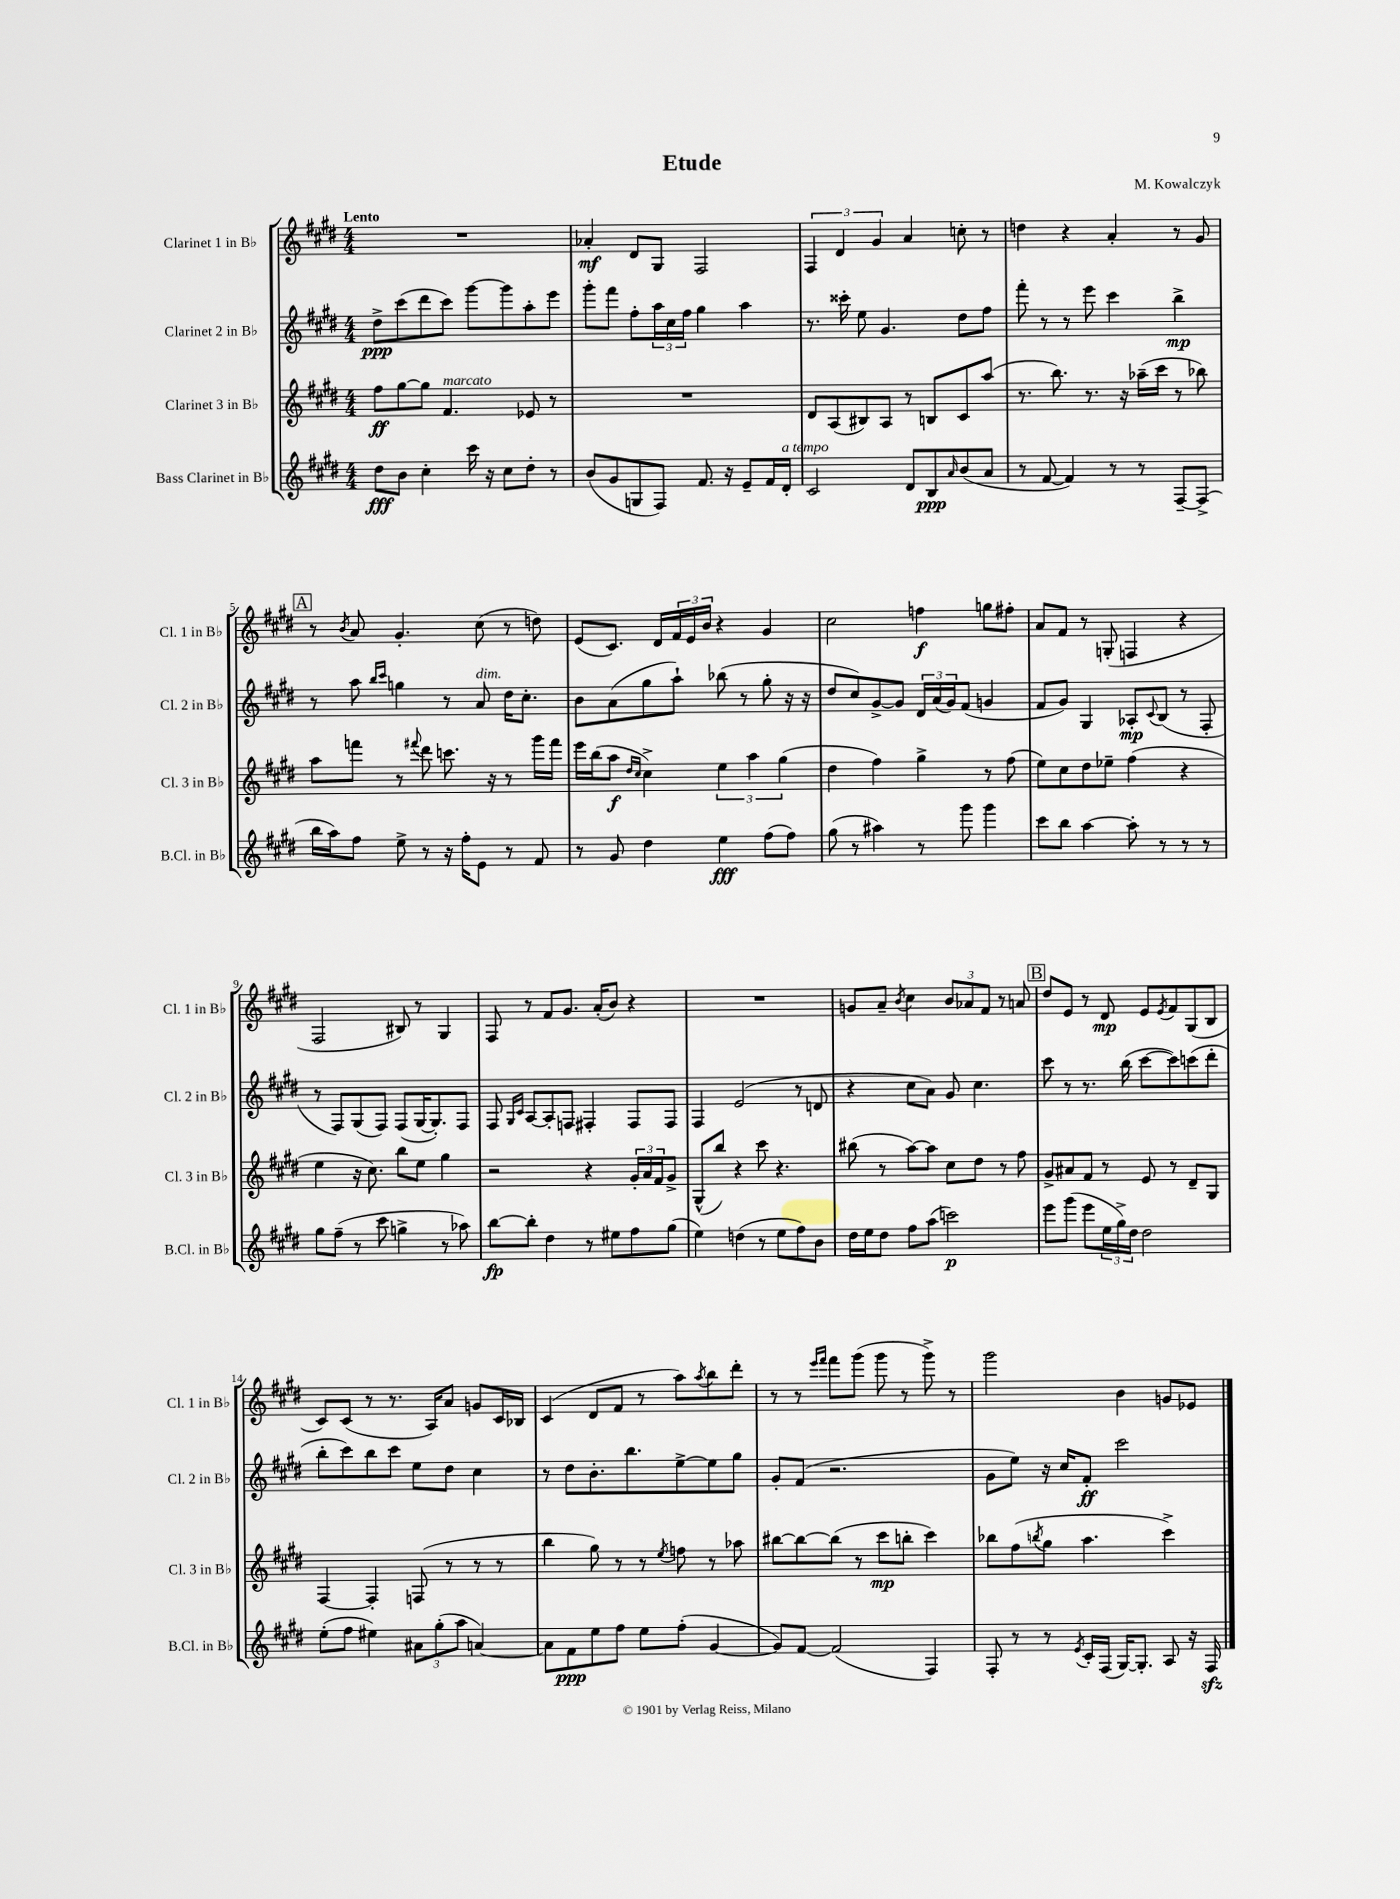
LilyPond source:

\header { title = "Etude" composer = "M. Kowalczyk" }
<<
\new StaffGroup <<
\new Staff = "s0" \with { instrumentName = "Clarinet 1 in Bb" shortInstrumentName = "Cl. 1 in Bb" } {
    \clef treble \key e \major \numericTimeSignature \time 4/4 \tempo "Lento"
    R1 |
    aes'4-.\mf dis'8 gis8 fis2 |
    \tuplet 3/2 { fis4 dis'4 gis'4 } a'4 c''8-. r8 |
    d''4 r4 a'4-. r8 gis'8 |
    \mark \markup { \box "A" } r8 \acciaccatura { b'8 } a'8 gis'4.-. cis''8( r8 d''8) |
    e'8( cis'8.) dis'16 \tuplet 3/2 { fis'16 e'16 b'16 } r4 gis'4 |
    cis''2 f''4\f g''8 fis''8-. |
    a'8 fis'8 r8 g8-.( f4 r4 |
    fis2 bis8) r8 gis4 |
    fis8 r8 fis'8 gis'8. a'16-.( b'8) r4 |
    R1 |
    g'8 a'8-- \acciaccatura { b'8 } cis''4 \tuplet 3/2 { b'8 aes'8 fis'8 } r8 a'8 |
    \mark \markup { \box "B" } dis''8 e'8 r8 dis'8\mp e'8 \acciaccatura { e'8 } fis'8 gis8( b8 |
    cis'8) cis'8( r8 r8. a16) a'8 g'8 cis'16 bes16 |
    cis'4( dis'8 fis'8 r8 a''8) \acciaccatura { a''8 } b''8 dis'''8-. |
    r8 r8 \grace { e'''16 fis'''16 } fis'''8 gis'''8( gis'''8 r8 gis'''8->) r8 |
    gis'''2 b'4 g'8 ees'8 \bar "|." |
}
\new Staff = "s1" \with { instrumentName = "Clarinet 2 in Bb" shortInstrumentName = "Cl. 2 in Bb" } {
    \clef treble \key e \major \numericTimeSignature \time 4/4
    dis''8->\ppp cis'''8( dis'''8 cis'''8) gis'''8~ gis'''8 a''8-. e'''8 |
    gis'''8-. fis'''8 fis''8-. \tuplet 3/2 { a''16 cis''16 fis''16 } gis''4 a''4 |
    r8. cisis'''16-. e''8 gis'4. dis''8 fis''8 |
    fis'''8-. r8 r8 e'''8 cis'''4 b''4->\mp |
    \mark \markup { \box "A" } r8 a''8 \grace { b''16 cis'''16 } g''4 r8 a'8^\markup { \italic "dim." } dis''16 cis''8.-. |
    b'8 a'8( gis''8 a''8-!) bes''8( r8 gis''8-. r16 r16 |
    dis''8 cis''8) gis'8~-> gis'8 \tuplet 3/2 { dis'16 a'16( gis'16) } fis'8( g'4 |
    fis'8 gis'8) gis4 aes8-.\mp \appoggiatura { cis'8 } b8( r8 fis8-. |
    r8 fis8) gis8( fis8) fis8( gis16~ gis8.-.) fis8 |
    fis8 \grace { gis16 cis'16 } a8~ a8-. f8 fis4-. fis8 fis8 |
    fis4 e'2( r8 d'8 |
    r4 cis''8 a'8) gis'8 cis''4. |
    \mark \markup { \box "B" } cis'''8 r8 r8. b''16( cis'''8~ cis'''8) c'''8( dis'''8-. |
    b''8-. cis'''8) b''8 cis'''8 e''8 dis''8 cis''4 |
    r8 dis''8 b'8.-. b''8. e''8~-> e''8 gis''8 |
    gis'8-. fis'8( r2. |
    gis'8 e''8) r16 cis''16 fis'8-.\ff cis'''2 \bar "|." |
}
\new Staff = "s2" \with { instrumentName = "Clarinet 3 in Bb" shortInstrumentName = "Cl. 3 in Bb" } {
    \clef treble \key e \major \numericTimeSignature \time 4/4
    fis''8\ff gis''8~ gis''8 fis'4.^\markup { \italic "marcato" } ees'8 r8 |
    R1 |
    dis'8 a8( bis8) a8 r8 b8 cis'8 a''8( |
    r8. b''8.) r8. r16 aes''16--( cis'''16 r8 bes''8) |
    \mark \markup { \box "A" } a''8 f'''8 r8 \appoggiatura { fis'''8 } dis'''8 c'''8. r16 r8 gis'''16 fis'''16 |
    e'''16 b''16( a''8\f \grace { dis''16 cis''16 } cis''4->) \tuplet 3/2 { e''4 a''4 gis''4( } |
    dis''4 fis''4) gis''4-> r8 fis''8( |
    e''8) cis''8 dis''8 ees''8-- fis''4( r4 |
    e''4 r16 cis''8.) b''8 e''8 gis''4 |
    r2 r4 \tuplet 3/2 { gis'16-. a'16 fis'16 } gis'8-> |
    gis8-^( b''8) r4 cis'''8 r4. |
    bis''8( r8 a''8~) a''8 cis''8 dis''8 r8 fis''8 |
    \mark \markup { \box "B" } gis'8-> ais'8 fis'8 r8 e'8 r8 dis'8-- gis8 |
    fis4~ fis4-. f8( r8 r8 r8 |
    b''4 gis''8) r8 r8 \acciaccatura { e''8 } f''8 r8 aes''8 |
    bis''8~ bis''8~ bis''8( r8 cis'''8\mp b''8-. cis'''4) |
    bes''8 fis''8( \acciaccatura { b''8 } gis''8 a''4. cis'''4->) \bar "|." |
}
\new Staff = "s3" \with { instrumentName = "Bass Clarinet in Bb" shortInstrumentName = "B.Cl. in Bb" } {
    \clef treble \key e \major \numericTimeSignature \time 4/4
    dis''8\fff b'8 cis''4-. cis'''16 r16 cis''8 dis''8-. r8 |
    b'8( gis'8 g8 fis8) fis'8. r16 e'8-- fis'16 dis'16-.^\markup { \italic "a tempo" } |
    cis'2 dis'8 b8\ppp \grace { a'16 } b'8( a'8 |
    r8 fis'8~ fis'4) r8 r8 fis8~-- fis8->( |
    \mark \markup { \box "A" } b''16 a''16) fis''8 e''8-> r8 r16 fis''16-. e'8 r8 fis'8 |
    r8 gis'8 dis''4 e''4\fff fis''8( fis''8) |
    gis''8( r8 ais''4) r8 gis'''8 gis'''4 |
    cis'''8 b''8 a''4~ a''8-. r8 r8 r8 |
    gis''8 fis''8--( r8 cis'''8 g''4-> r8 aes''8) |
    b''8~\fp b''8-. dis''4 r8 eis''8 fis''8 gis''8( |
    e''4) d''4( r8 e''8 fis''8) b'8 |
    dis''16 e''16 dis''8 fis''8 a''8( c'''2\p) |
    \mark \markup { \box "B" } e'''8 gis'''8( e'''8 \tuplet 3/2 { e''16 gis''16->) dis''16 } dis''2 |
    e''8-.( fis''8 eis''4) \tuplet 3/2 { ais'8 gis''8-.( a''8 } a'4~) |
    a'8 fis'8\ppp e''8 fis''8 e''8 fis''8-.( gis'4~ |
    gis'8) fis'8~ fis'2( fis4) |
    fis8-. r8 r8 \acciaccatura { e'8 } cis'16-. fis16( gis16~) gis8.-. a8 r16 fis16\sfz \bar "|." |
}
>>
>>
